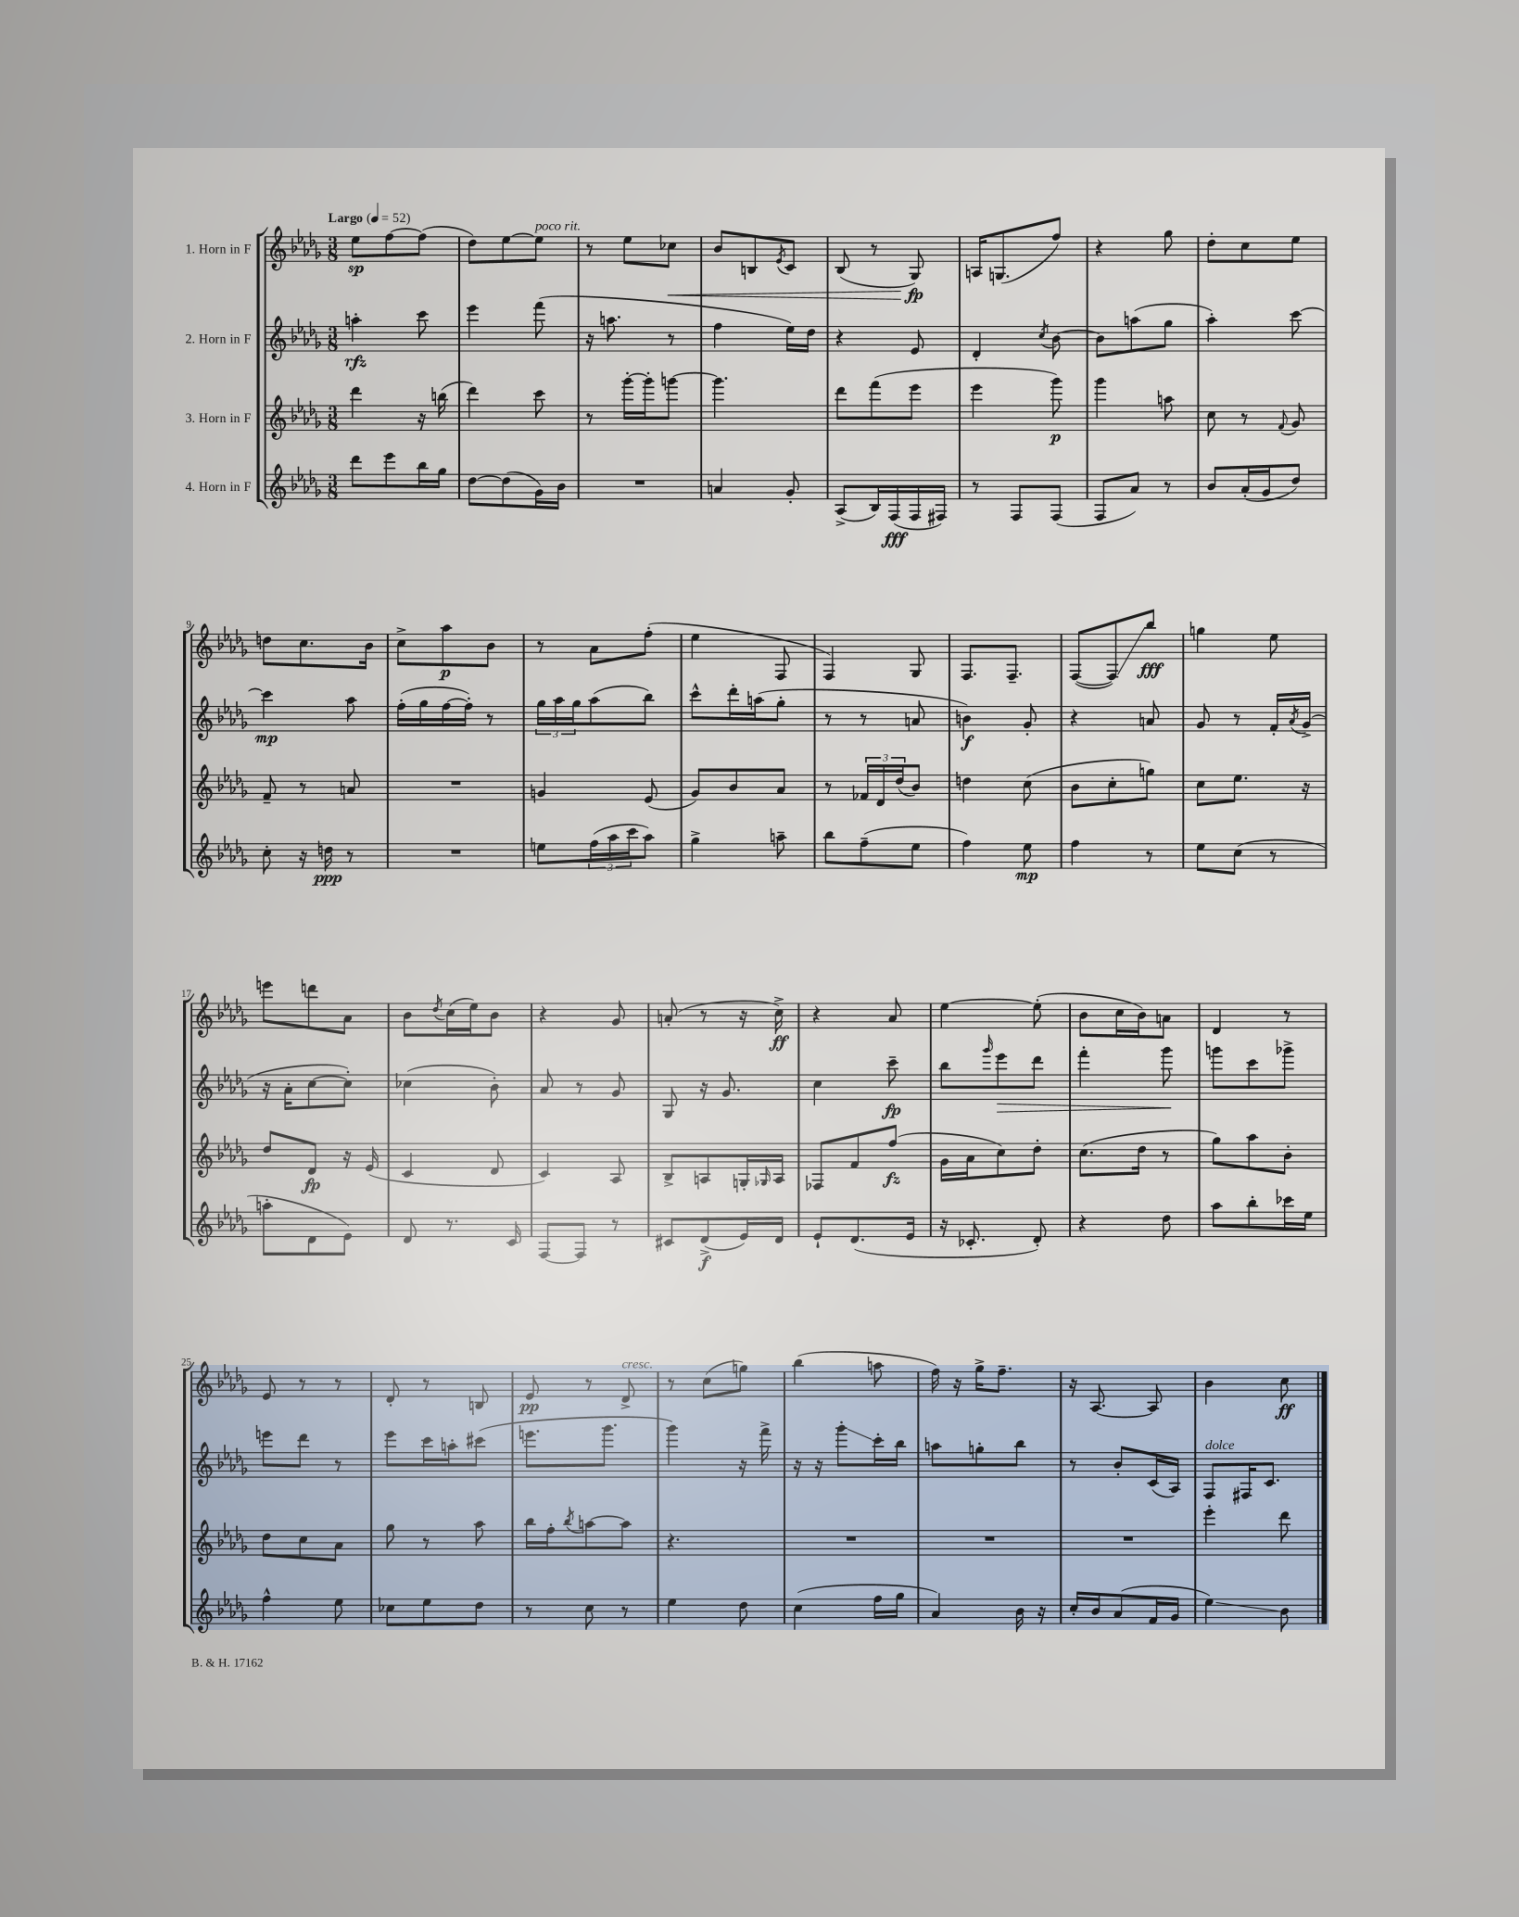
<<
\new StaffGroup <<
\new Staff = "s0" \with { instrumentName = "1. Horn in F" } {
    \clef treble \key des \major \numericTimeSignature \time 3/8 \tempo "Largo" 4 = 52
    ees''8\sp f''8~ f''8( |
    des''8) ees''8~ ees''8^\markup { \italic "poco rit." } |
    r8 ees''8 ces''8\< |
    bes'8 b8 \acciaccatura { ees'8 } c'8 |
    bes8( r8 ges8\fp\!) |
    a16 g8.( f''8) |
    r4 ges''8 |
    des''8-. c''8 ees''8 |
    d''8 c''8. bes'16 |
    c''8-> aes''8\p bes'8 |
    r8 aes'8 f''8-.( |
    ees''4 f8 |
    f4) ges8 |
    f8. f8.-- |
    f8~( f8\glissando) bes''8\fff |
    g''4 ees''8 |
    e'''8 d'''8 aes'8 |
    bes'8 \acciaccatura { des''8 } c''16( ees''16) bes'8 |
    r4 ges'8 |
    a'8-.( r8 r16 c''16->\ff) |
    r4 aes'8 |
    ees''4~ ees''8-.( |
    bes'8 c''16 bes'16) a'8 |
    des'4 r8 |
    ees'8 r8 r8 |
    des'8-. r8 b8 |
    ees'8\pp r8 des'8->^\markup { \italic "cresc." } |
    r8 c''8( g''8) |
    bes''4( a''8 |
    f''16) r16 ges''16-> f''8.-- |
    r16 aes8.~ aes8 |
    bes'4 c''8\ff \bar "|." |
}
\new Staff = "s1" \with { instrumentName = "2. Horn in F" } {
    \clef treble \key des \major \numericTimeSignature \time 3/8
    a''4-.\rfz c'''8 |
    ees'''4 f'''8( |
    r16 a''8. r8 |
    f''4 ees''16) des''16 |
    r4 ees'8 |
    des'4-. \acciaccatura { c''8 } bes'8~ |
    bes'8 a''8( ges''8 |
    aes''4-.) c'''8~ |
    c'''4\mp aes''8 |
    f''16-.( ges''16 f''16~ f''16-.) r8 |
    \tuplet 3/2 { ges''16 aes''16 ges''16 } aes''8( bes''8) |
    c'''8-^ des'''16-. a''16( ges''8-. |
    r8 r8 a'8 |
    b'4\f) ges'8-. |
    r4 a'8 |
    ges'8 r8 f'16-. \acciaccatura { aes'8 } ges'16->( |
    r16 aes'16-. c''8~ c''8-.) |
    ces''4( bes'8-.) |
    aes'8 r8 ges'8 |
    ges8 r16 ges'8. |
    c''4 c'''8--\fp |
    bes''8 \grace { ges'''16 } ees'''8\> des'''8 |
    f'''4-. ges'''8\! |
    g'''8 c'''8 ges'''8-> |
    e'''8 des'''8 r8 |
    ees'''8 c'''16 a''16-. cis'''8( |
    e'''8. ges'''8. |
    ges'''4) r16 f'''16-> |
    r16 r16 ges'''8-.\glissando c'''16-. bes''16 |
    a''8 g''8-. bes''8 |
    r8 bes'8-. c'16( aes16) |
    f8^\markup { \italic "dolce" } fis16 c'8. \bar "|." |
}
\new Staff = "s2" \with { instrumentName = "3. Horn in F" } {
    \clef treble \key des \major \numericTimeSignature \time 3/8
    des'''4 r16 b''16( |
    des'''4) c'''8 |
    r8 ges'''16~-. ges'''16-. g'''8~ |
    g'''4. |
    des'''8 f'''8( ees'''8 |
    ees'''4 ges'''8\p) |
    ges'''4 a''8 |
    c''8 r8 \appoggiatura { f'8 } ges'8 |
    f'8-- r8 a'8 |
    R4. |
    g'4 ees'8( |
    ges'8) bes'8 aes'8 |
    r8 \tuplet 3/2 { fes'16 des'16 des''16( } bes'8) |
    d''4 c''8( |
    bes'8 c''8-. g''8) |
    c''8 ees''8. r16 |
    des''8 des'8\fp r16 ees'16( |
    c'4 des'8 |
    c'4) aes8 |
    bes8-> a8 g16-. \grace { ges16 } a16 |
    fes8 f'8 f''8\fz( |
    ges'16 aes'16 c''8) des''8-. |
    c''8.( des''16 r8 |
    ges''8) aes''8 bes'8-. |
    des''8 c''8 aes'8 |
    ges''8 r8 aes''8 |
    bes''16 f''16-. \acciaccatura { bes''8 } a''8~ a''8 |
    r4. |
    R4. |
    R4. |
    R4. |
    ees'''4-. des'''8 \bar "|." |
}
\new Staff = "s3" \with { instrumentName = "4. Horn in F" } {
    \clef treble \key des \major \numericTimeSignature \time 3/8
    des'''8 ees'''8 bes''16 ges''16 |
    des''8~ des''8( ges'16) bes'16 |
    R4. |
    a'4 ges'8-. |
    aes8->( bes16) f16\fff( f16 fis16) |
    r8 f8 f8( |
    f8 aes'8) r8 |
    bes'8 aes'16-.( ges'16 des''8) |
    c''8-. r16 d''16\ppp r8 |
    R4. |
    e''8 \tuplet 3/2 { f''16( aes''16 c'''16 } aes''8) |
    ges''4-> a''8-- |
    bes''8 f''8--( ees''8 |
    f''4) ees''8\mp |
    f''4 r8 |
    ees''8 c''8( r8 |
    a''8-. des'8 ees'8) |
    des'8 r8. c'16 |
    f8~ f8 r8 |
    cis'8 des'8->\f( ees'16) des'16 |
    ees'8-! des'8.( ees'16 |
    r16 ces'8.-. des'8-.) |
    r4 des''8 |
    aes''8 bes''8-. ces'''16 ees''16 |
    f''4-^ ees''8 |
    ces''8 ees''8 des''8 |
    r8 c''8 r8 |
    ees''4 des''8 |
    c''4( f''16 ges''16 |
    aes'4) bes'16 r16 |
    c''16-. bes'16 aes'8( f'16 ges'16 |
    ees''4\glissando) bes'8 \bar "|." |
}
>>
>>
